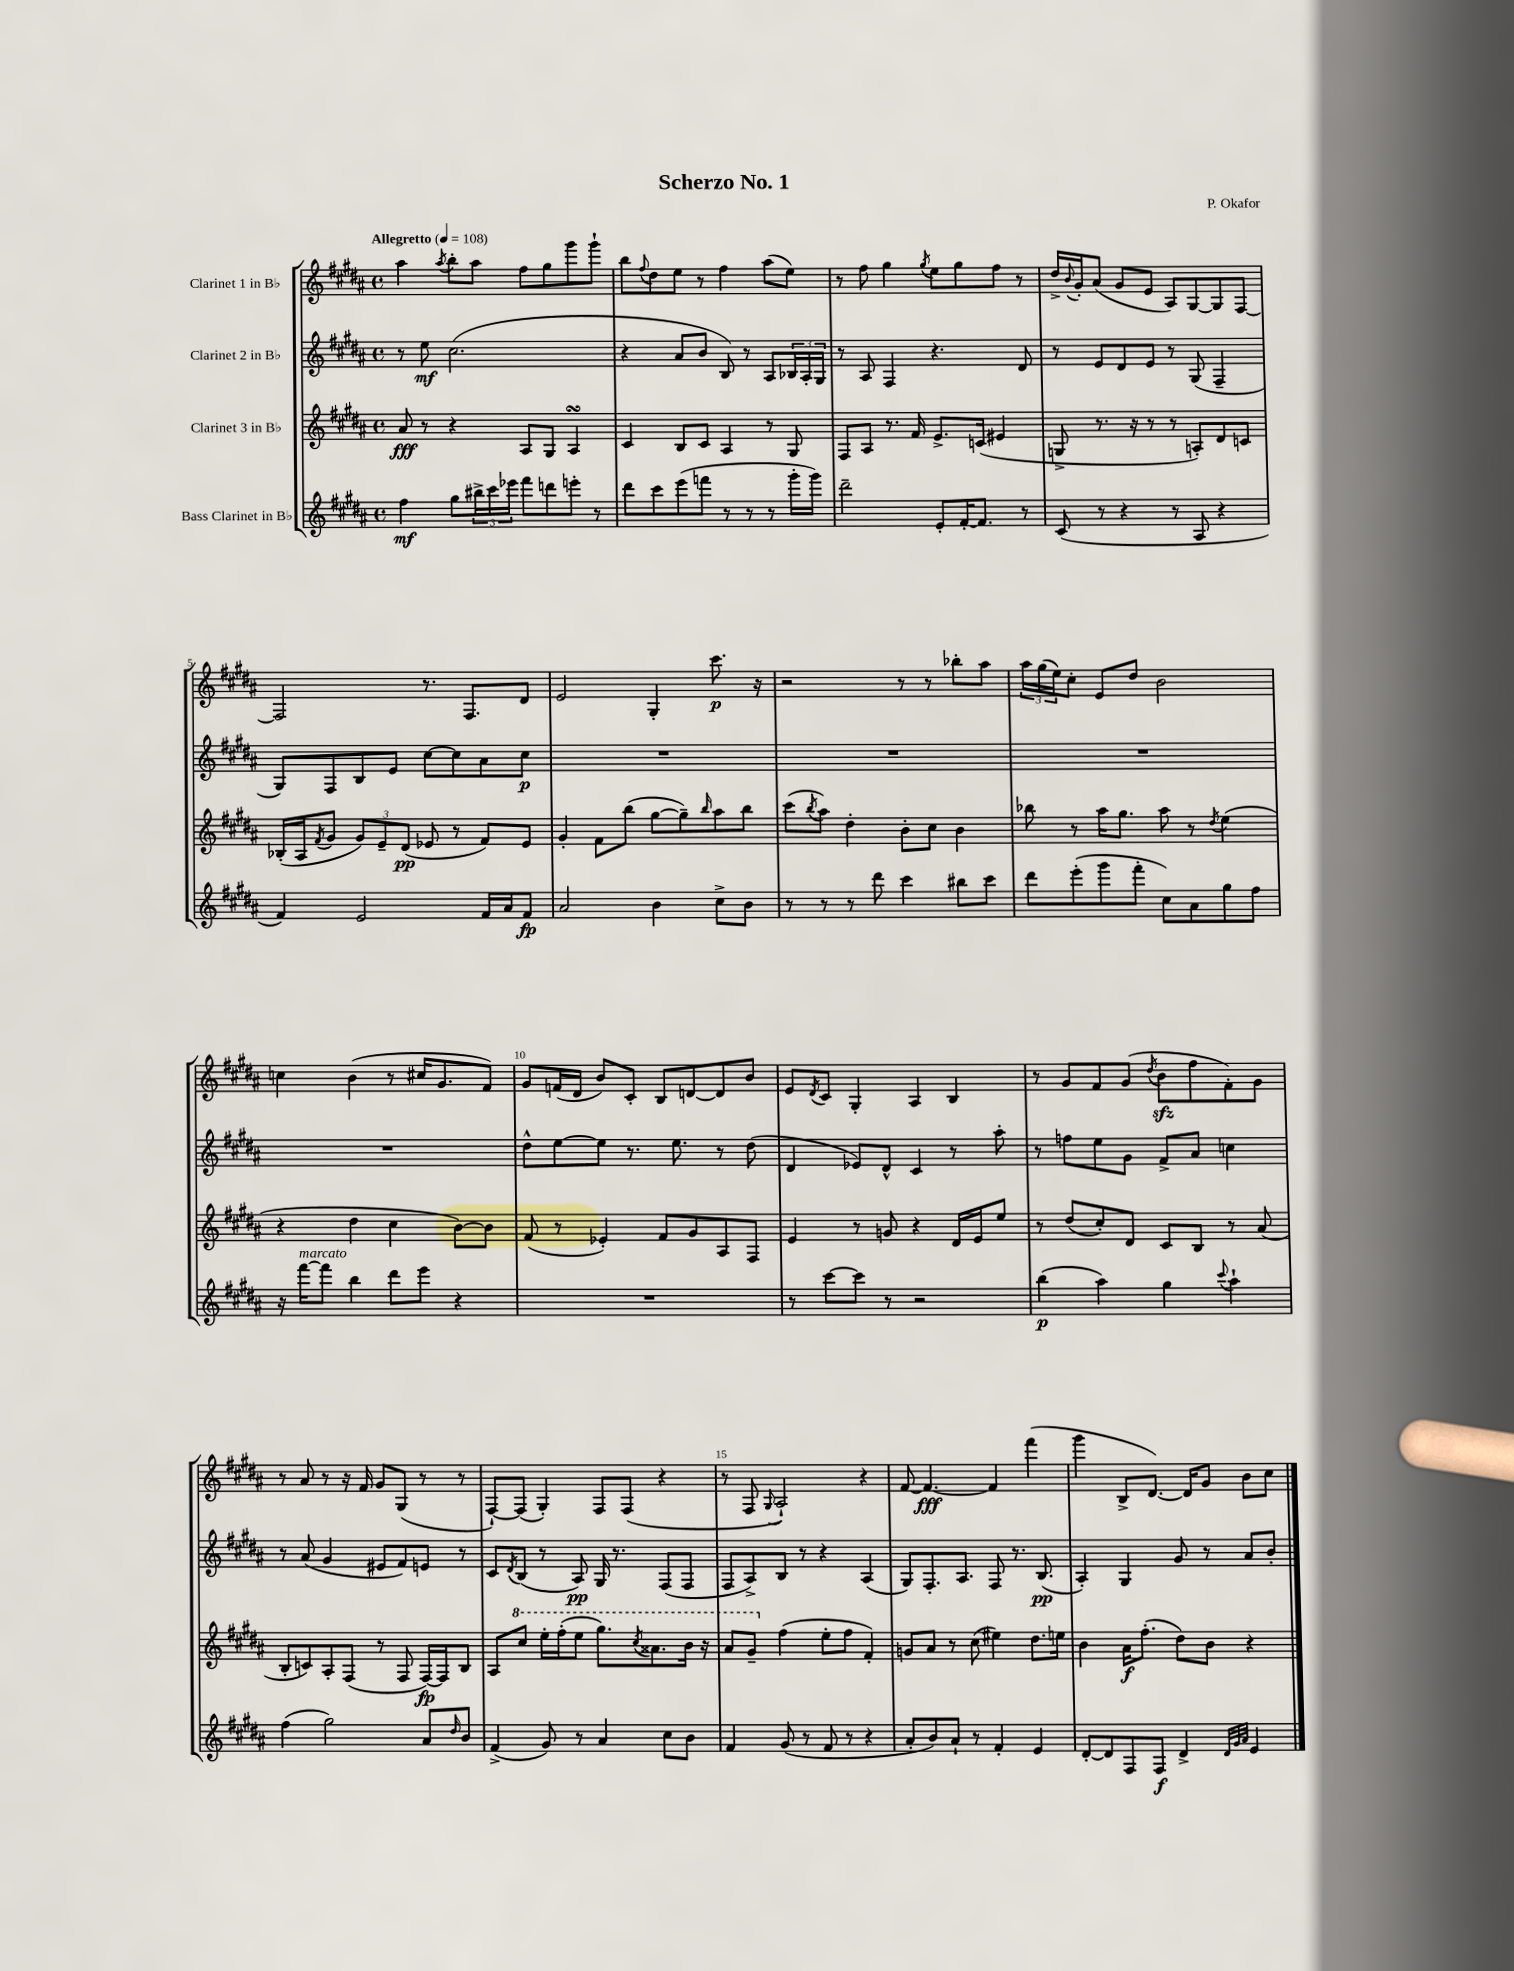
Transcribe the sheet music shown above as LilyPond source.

\header { title = "Scherzo No. 1" composer = "P. Okafor" }
<<
\new StaffGroup <<
\new Staff = "s0" \with { instrumentName = "Clarinet 1 in Bb" } {
    \clef treble \key b \major \defaultTimeSignature \time 4/4 \tempo "Allegretto" 4 = 108
    ais''4 \acciaccatura { ais''8 } b''8-. ais''8 fis''8 gis''8 gis'''8 gis'''8-! |
    b''8 \appoggiatura { fis''8 } dis''8 e''8 r8 fis''4 ais''8( e''8) |
    r8 fis''8 gis''4 \acciaccatura { gis''8 } e''8 gis''8 fis''8 r8 |
    dis''16-> \appoggiatura { b'8 } gis'16-. ais'8( gis'8 e'8 ais8) gis8~ gis8 fis8~ |
    fis2 r8. fis8. dis'8 |
    e'2 gis4-. cis'''8.\p r16 |
    r2 r8 r8 bes''8-. ais''8 |
    \tuplet 3/2 { ais''16 gis''16( e''16) } cis''8-. e'8 dis''8 b'2 |
    c''4 b'4( r8 cis''16 gis'8. fis'8) |
    gis'8 f'16( dis'16 b'8) cis'8-. b8 d'8~ d'8 b'8 |
    e'8 \acciaccatura { dis'8 } cis'8 gis4-. ais4 b4 |
    r8 gis'8 fis'8 gis'8( \acciaccatura { dis''8 } b'8\sfz fis''8 fis'8-.) gis'8 |
    r8 ais'8 r8 r16 fis'16 gis'8 gis8( r8 r8 |
    fis8~-!) fis8( gis4-.) fis8 fis8( r4 |
    r8 fis8 \appoggiatura { gis8 } ais2-!) r4 |
    fis'8~ fis'4.~\fff fis'4 fis'''4( |
    gis'''4 b8-> dis'8.~) dis'16 gis'8 b'8 cis''8 \bar "|." |
}
\new Staff = "s1" \with { instrumentName = "Clarinet 2 in Bb" } {
    \clef treble \key b \major \defaultTimeSignature \time 4/4
    r8 e''8\mf cis''2.( |
    r4 ais'8 b'8 b8) r8 ais8 \tuplet 3/2 { bes16 ais16-. gis16 } |
    r8 ais8 fis4 r4. dis'8 |
    r8 e'8 dis'8 e'8 r8 gis8( fis4-- |
    gis8) fis8 b8 e'8 cis''8~ cis''8 ais'8 cis''8\p |
    R1 |
    R1 |
    R1 |
    R1 |
    dis''8-^ e''8~ e''8 r8. e''8. r8 dis''8( |
    dis'4 ees'8) dis'8-^ cis'4 r8 ais''8-. |
    r8 f''8 e''8 gis'8 fis'8-> ais'8 c''4 |
    r8 ais'8( gis'4 eis'8 fis'8) e'8 r8 |
    cis'8 \acciaccatura { dis'8 } b8( r8 ais8\pp) gis16 r8. fis8( fis8 |
    fis8 ais8->) b8 r8 r4 ais4( |
    gis8) fis8.-. ais8. fis8 r8. b8.\pp( |
    ais4-.) gis4 gis'8 r8 ais'8 b'8-. \bar "|." |
}
\new Staff = "s2" \with { instrumentName = "Clarinet 3 in Bb" } {
    \clef treble \key b \major \defaultTimeSignature \time 4/4
    ais'8\fff r8 r4 ais8 gis8 ais4\turn |
    cis'4 b8 cis'8 ais4 r8 gis8 |
    fis8 ais8 r8. fis'16 e'8.-> c'16( eis'4 |
    g8-> r8. r16 r8 r8 a8-.) dis'8 c'8 |
    bes16-.( ais16 \acciaccatura { fis'8 } gis'8 \tuplet 3/2 { gis'8) e'8-- dis'8\pp( } ees'8 r8 fis'8) ees'8 |
    gis'4-. fis'8 b''8( gis''8~ gis''8--) \grace { b''16 } ais''8 b''8 |
    cis'''8( \acciaccatura { b''8 } ais''8) dis''4-. b'8-. cis''8 b'4 |
    bes''8 r8 ais''16 gis''8. ais''8 r8 \acciaccatura { dis''8 } e''4( |
    r4 dis''4 cis''4 b'8~) b'8 |
    fis'8( r8 ees'4-.) fis'8 gis'8 ais8 fis8 |
    e'4 r8 g'8 r4 dis'16 e'16 e''8 |
    r8 dis''8( cis''8-.) dis'8 cis'8 b8 r8 ais'8( |
    b8-. c'8) ais8-. fis8( r8 fis8 fis16~\fp) fis16 b8 |
    ais8 \ottava #1 cis'''8 e'''16-. fis'''16-.( e'''8 gis'''8.) \acciaccatura { cis'''8 } aisis''8. b''16 r16 |
    ais''8 gis''8-- \ottava #0 fis''4( e''8-. fis''8 fis'4-.) |
    g'8 ais'8 r8 cis''8( eis''4) dis''8. e''16 |
    b'4 ais'16\f fis''8.-.( dis''8) b'8 r4 \bar "|." |
}
\new Staff = "s3" \with { instrumentName = "Bass Clarinet in Bb" } {
    \clef treble \key b \major \defaultTimeSignature \time 4/4
    fis''4\mf gis''8 \tuplet 3/2 { bis''16-> cis'''16 ees'''16 } fis'''8 d'''8 e'''8-. r8 |
    dis'''8 cis'''8 e'''8( f'''8 r8 r8 r8 gis'''16-. gis'''16) |
    dis'''2-- e'8-. fis'16~-. fis'8. r8 |
    cis'8( r8 r4 r8 ais8 r4 |
    fis'4) e'2 fis'16 ais'16 fis'8\fp |
    ais'2 b'4 cis''8-> b'8 |
    r8 r8 r8 dis'''8 cis'''4 bis''8 cis'''8 |
    dis'''8 e'''8-.( gis'''8 fis'''8-. cis''8) ais'8 gis''8 fis''8 |
    r16 fis'''16~^\markup { \italic "marcato" } fis'''8 b''4 dis'''8 e'''8 r4 |
    R1 |
    r8 cis'''8~ cis'''8 r8 r2 |
    b''4\p( ais''4) gis''4 \appoggiatura { cis'''8 } ais''4-! |
    fis''4( gis''2) ais'8 \grace { dis''16 } b'8 |
    fis'4->( gis'8) r8 ais'4 cis''8 b'8 |
    fis'4 gis'8( r8 fis'8 r8 r4 |
    ais'8-. b'8) ais'8-! r8 fis'4-. e'4 |
    dis'8~-. dis'8 fis8 fis8\f dis'4-> \grace { dis'32 gis'32 ais'32 } e'4 \bar "|." |
}
>>
>>
\layout { \context { \Score \override BarNumber.break-visibility = ##(#f #t #t) barNumberVisibility = #(every-nth-bar-number-visible 5) } }
